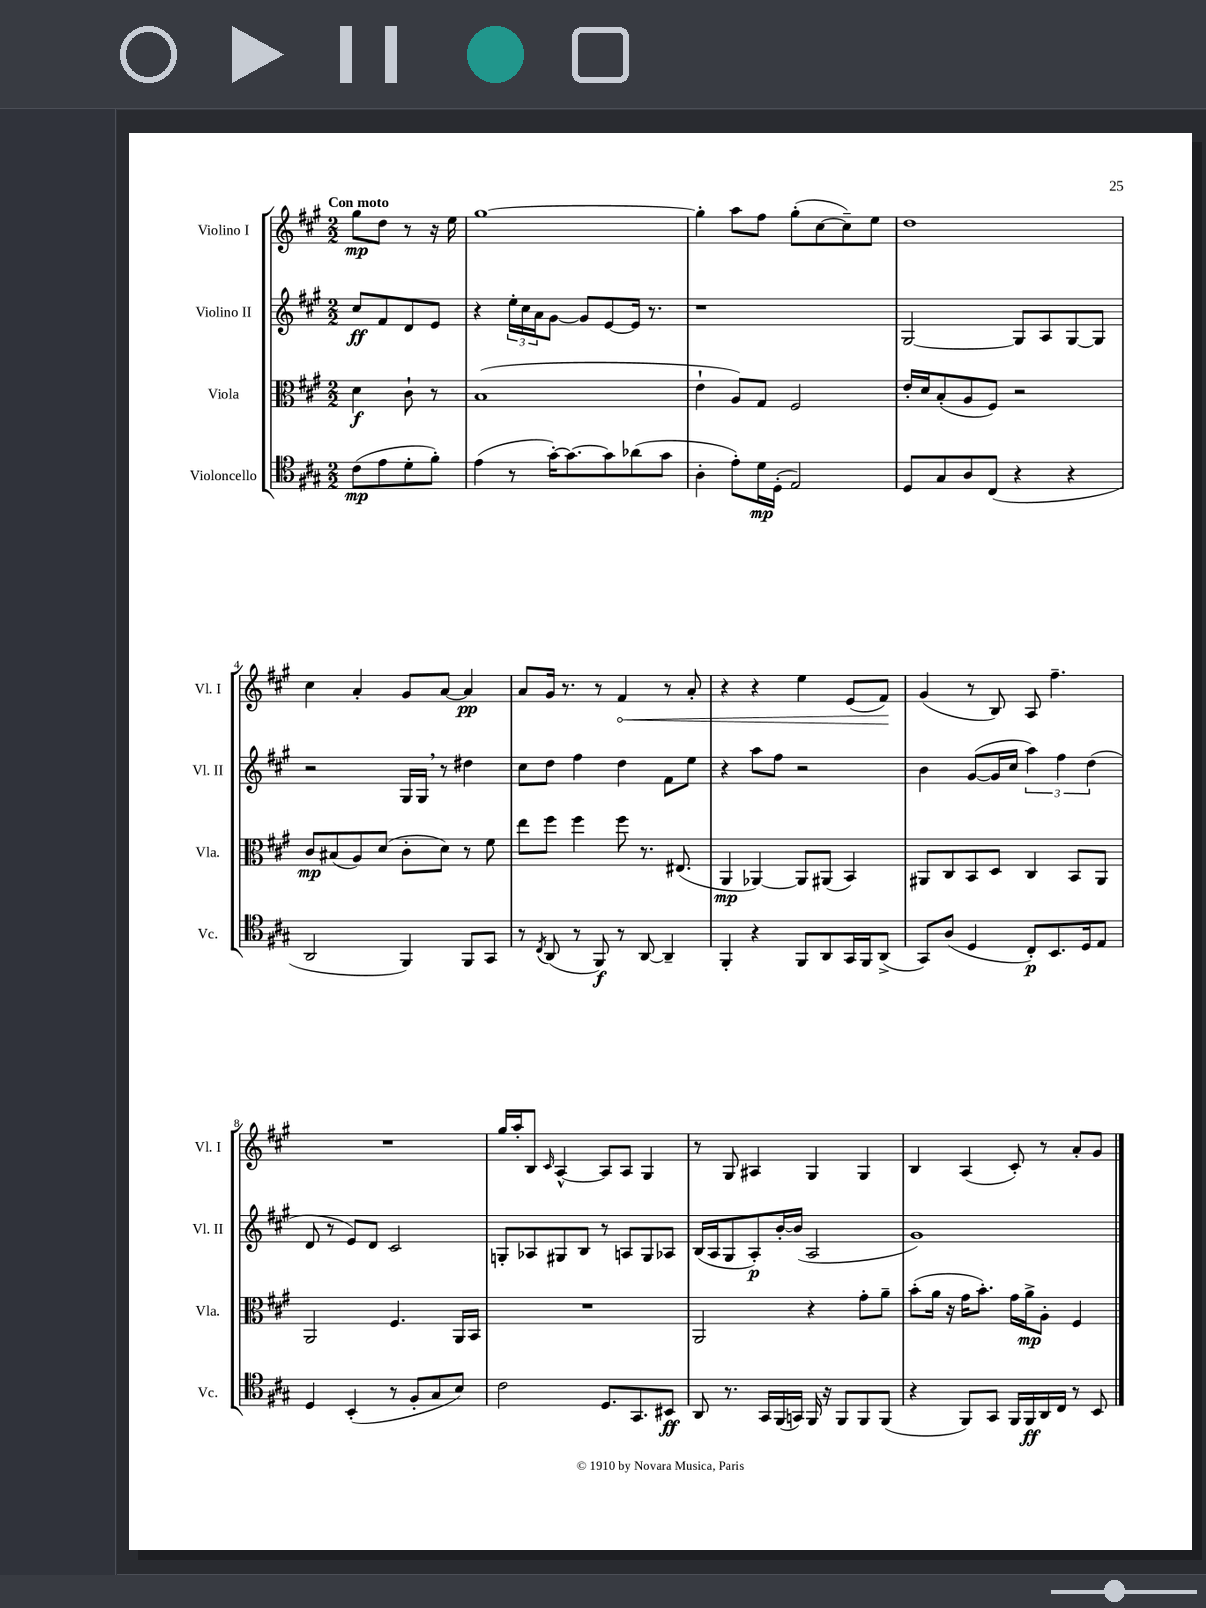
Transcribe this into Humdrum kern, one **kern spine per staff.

**kern	**kern	**kern	**kern
*staff4	*staff3	*staff2	*staff1
*clefC4	*clefC3	*clefG2	*clefG2
*k[f#c#g#]	*k[f#c#g#]	*k[f#c#g#]	*k[f#c#g#]
*M2/2	*M2/2	*M2/2	*M2/2
(8c#	4d	8cc#	8gg#
8e	.	8f#	8dd
8d'	8c#`	8d	8r
8f#')	8r	8e	16r
.	.	.	16ee
=	=	=	=
(4e	(1B	4r	[1gg#
8r	.	24ee'	.
.	.	24cc#	.
.	.	24a	.
[16g#')	.	[8g#	.
8.g#_	.	.	.
.	.	8g#]	.
8g#]	.	[8e	.
(8a-	.	16e]	.
.	.	8.r	.
8g#	.	.	.
=	=	=	=
4A'	4e`	1r	4gg#']
8e')	8A)	.	8aa
16d	8G#	.	8ff#
(16D'	.	.	.
2E)	2F#	.	(8gg#'
.	.	.	[8cc#
.	.	.	8cc#~])
.	.	.	8ee
=	=	=	=
8D	16e'	[2G#	1dd
.	16d	.	.
8G#	(8B'	.	.
8A	8A	.	.
(8C#	8F#)	.	.
4r	2r	8G#]	.
.	.	8A	.
4r	.	[8G#	.
.	.	8G#]	.
=	=	=	=
2AA	8c#	2r	4cc#
.	(8B#	.	.
.	8A)	.	4a'
.	(8d	.	.
4FF#)	8c#'	16G#	8g#
.	.	16G#	.
.	8d)	8r	[8a
8FF#	8r	4dd#	4a]
8GG#	8f#	.	.
=	=	=	=
8r	8ee	8cc#	8a
8qC#	.	.	.
(8AA	8ff#	8dd	16g#
.	.	.	8.r
8r	4ff#	4ff#	.
8FF#)	.	.	8r
8r	8ff#	4dd	4f#
[8AA	8.r	.	.
4AA~]	.	8f#	8r
.	(8.E#	.	.
.	.	8ee	8a'
=	=	=	=
4FF#'	4AA	4r	4r
4r	[4AA-)	8aa	4r
.	.	8ff#	.
8FF#	8AA-]	2r	4ee
8AA	(8AA#	.	.
16GG#	4BB)	.	(8e
16FF#	.	.	.
(8AA^	.	.	8f#)
=	=	=	=
8GG#)	8AA#	4b	(4g#
(8A	8C#	.	.
4D	8BB	([8g#	8r
.	8D	16g#]	8B)
.	.	16cc#	.
8C#')	4C#	6aa)	8A
8.BB	.	.	4.ff#~
.	.	6ff#	.
.	8BB	.	.
16D	.	.	.
.	.	(6dd	.
8E	8AA#	.	.
=	=	=	=
4D	2AA	8d	1r
.	.	8r	.
(4BB'	.	8e)	.
.	.	8d	.
8r	4.F#	2c#	.
8F#'	.	.	.
8G#	.	.	.
8B)	16AA	.	.
.	16BB	.	.
=	=	=	=
2c#	1r	8G'	16gg#
.	.	.	16aa'
.	.	8A-	8B
.	.	.	16qqc#
.	.	8G#	[4A^^
.	.	8B	.
8.D	.	8r	8A]
.	.	8A	8A
8.GG#	.	.	.
.	.	8G#	4G#
8BB#	.	8A-	.
=	=	=	=
8AA	2AA	(16B	8r
.	.	16A	.
8.r	.	8G#	8G#
.	.	8A')	4A#
16GG#	.	.	.
(16FF#	.	[16b'	.
16GG)	.	(16b]	.
16FF#	4r	2A	4G#
16r	.	.	.
8FF#	.	.	.
8FF#	8g#'	.	4G#
(8FF#	8a~	.	.
=	=	=	=
4r	(8b'	1g#)	4B
.	16a	.	.
.	16r	.	.
8FF#)	16g#	.	(4A
.	8.b')	.	.
8GG#	.	.	.
16FF#	16g#	.	8c#')
16FF#	16a^	.	.
16AA	8A'	.	8r
16C#	.	.	.
8r	4F#	.	8a'
8BB	.	.	8g#
==	==	==	==
*-	*-	*-	*-
